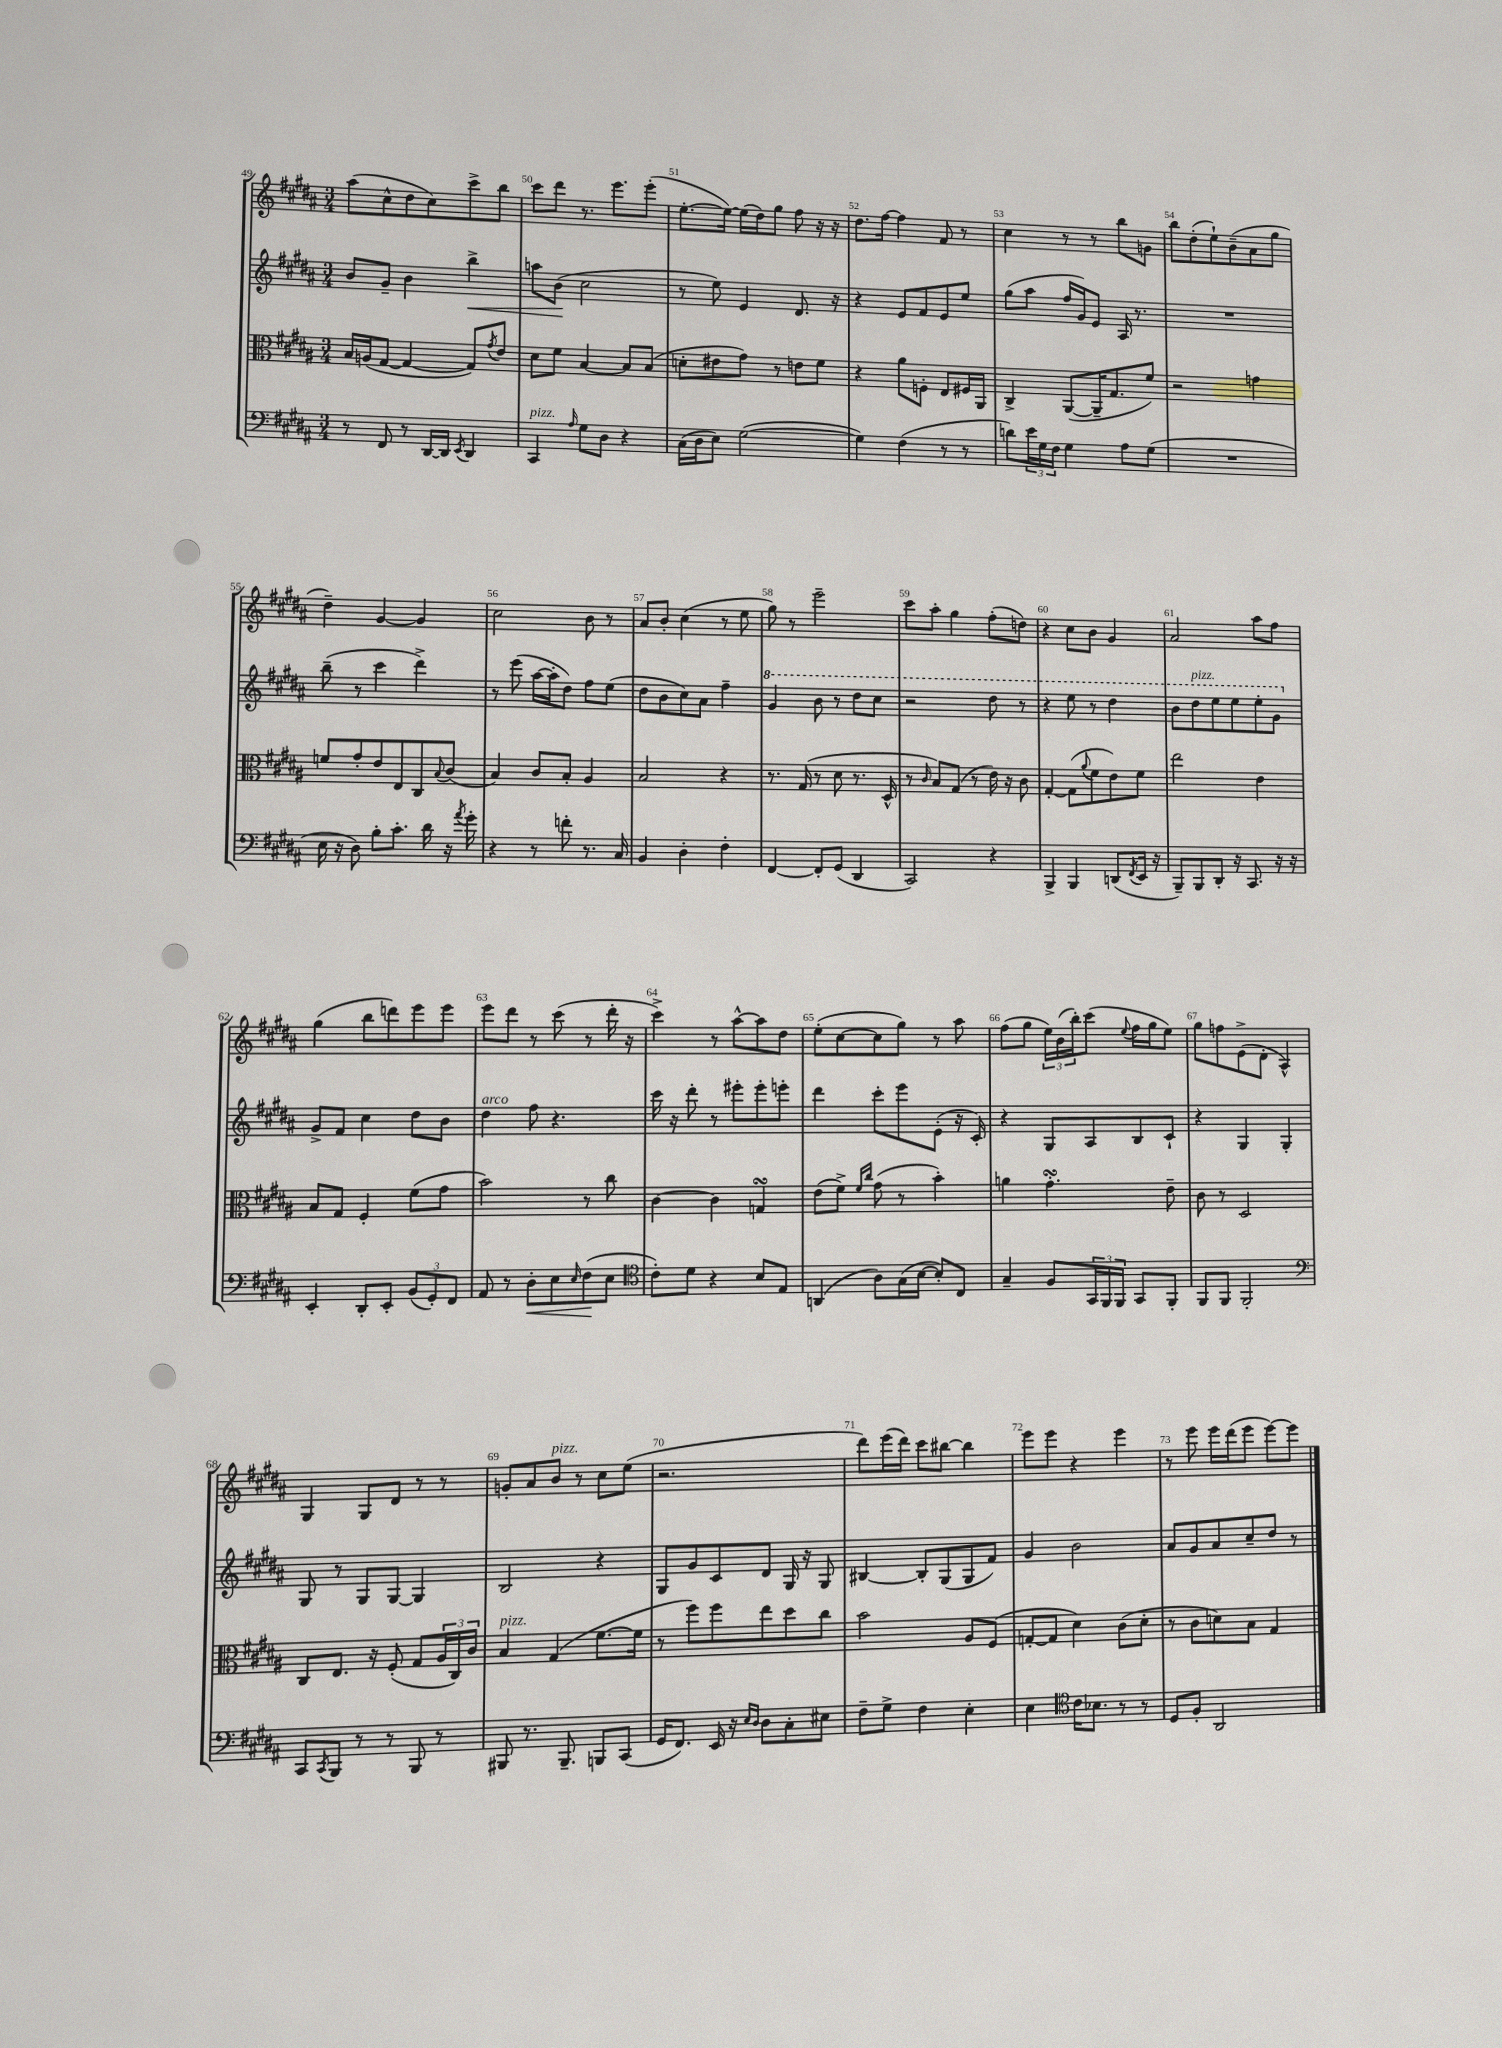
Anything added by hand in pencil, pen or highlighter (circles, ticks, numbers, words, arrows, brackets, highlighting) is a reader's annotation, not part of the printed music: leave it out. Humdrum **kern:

**kern	**kern	**kern	**kern
*staff4	*staff3	*staff2	*staff1
*clefF4	*clefC3	*clefG2	*clefG2
*k[f#c#g#d#a#]	*k[f#c#g#d#a#]	*k[f#c#g#d#a#]	*k[f#c#g#d#a#]
*M3/4	*M3/4	*M3/4	*M3/4
8r	16B	8b	(8aa#
.	(16A	.	.
8FF#	[8G#	8g#~	8cc#^^
8r	4G#_	4b	8dd#
[16DD#	.	.	8cc#)
16DD#]	.	.	.
8qEE	.	.	.
4DD#	8G#])	4bb^	8ccc#^
.	8qg#	.	.
.	8e	.	8bb
=	=	=	=
4CC#	8d#	8aa	8ccc#
.	8f#	(8b	8ddd#
16qqA#	.	.	.
8G#	[4B	2cc#	8.r
8D#	.	.	.
.	.	.	8.eee
4r	8B]	.	.
.	(8B	.	(8eee'
=	=	=	=
(16C#	8d'	8r	[8.ee'
16D#	.	.	.
8E)	8e#	8ee)	.
.	.	.	16ee_)
([2G#	8g#)	4e	(16ee]
.	.	.	16dd#)
.	8r	.	8gg#
.	8e	8.d#	8ff#
.	8f#	.	16r
.	.	16r	16r
=	=	=	=
4G#])	4r	4r	8.dd#
.	.	.	[16ff#
(4F#	8a#	8e	4ff#]
.	8F'	8f#	.
8r	8E	8e	8f#
8r	16F#	8ee	8r
.	16AA#	.	.
=	=	=	=
8d)	4C#^	(8gg#	4cc#
24e	.	8aa#	.
24G#	.	.	.
24F#	.	.	.
4G#	([8AA#	16ff#	8r
.	.	16g#)	.
.	16AA#~]	8e	8r
.	8.G#	.	.
8A#	.	16A#	8bb
.	.	8.r	.
(8G#	8f#)	.	8g
=	=	=	=
2.r	2r	2.r	8bb
.	.	.	(8dd#'
.	.	.	8ee`)
.	.	.	(8b~
.	4g	.	8a#
.	.	.	8gg#
=	=	=	=
16E	8f	(8bb~	4dd#~)
16r	.	.	.
8D#)	8g#'	8r	.
8B'	8e	4ccc#	[4g#
8.c#'	8E	.	.
.	8C#	4ddd#^)	4g#]
16d#	.	.	.
.	8qqB	.	.
16r	(8c#	.	.
8qa#	.	.	.
16g#'	.	.	.
=	=	=	=
4r	4B)	8r	2cc#
.	.	(8eee	.
8r	8c#	[16aa#	.
.	.	16aa#']	.
8f'	8B'	8dd#)	.
8.r	4A#	8ff#	8b
.	.	(8ee	8r
16C#	.	.	.
=	=	=	=
4BB	2B	8dd#	8a#
.	.	8b	8b'
4D#'	.	8cc#)	(4cc#
.	.	8a#	.
4F#'	4r	4ff#~	8r
.	.	.	8ee
=	=	=	=
[4FF#	8.r	4gg#	8gg#)
.	.	.	8r
.	(16G#	.	.
8FF#']	8r	8bb	2eee~
(8GG#	8d#	8r	.
4DD#	8.r	8ddd#	.
.	.	8ccc#	.
.	16D#^^	.	.
=	=	=	=
2CC#)	8r	2r	8ccc#
.	16qqc#	.	.
.	8B)	.	8aa#'
.	(8G#	.	4gg#
.	8r	.	.
4r	16e)	8ddd#	(8ff#'
.	16r	.	.
.	8c#	8r	8dd)
=	=	=	=
4BBB^	[4G#'	4r	4r
4BBB	(8G#]	8eee	8cc#
.	8qqa#	.	.
.	8f#	8r	8b
(8DD	8e)	4ddd#	4g#
8qFF#	.	.	.
16EE	8f#	.	.
16r	.	.	.
=	=	=	=
8BBB~)	2ee	8bb	2a#
8BBB	.	8ddd#	.
8DD#'	.	8eee	.
16r	.	8eee	.
8.CC#	.	.	.
.	4e	8eee'	8aa#
16r	.	8gg#	8ff#
16r	.	.	.
=	=	=	=
4EE'	8B	8g#^	(4gg#
.	8G#	8f#	.
8DD#'	4F#'	4cc#	8bb
8EE'	.	.	8ddd)
(12BB	(8f#	8dd#	8eee
12GG#')	.	.	.
.	8g#	8b	8eee
12FF#	.	.	.
=	=	=	=
8AA#	2b)	4dd#	8eee
8r	.	.	8ddd#
8D#'	.	8ff#	8r
8E	.	4.r	(8ccc#
16qqE	.	.	.
(8F#	8r	.	8r
8E	8cc#	.	16ddd#'
.	.	.	16r
=	=	=	=
*clefC4	*	*	*
8c#')	[4c#	16ccc#	4ccc#^)
.	.	16r	.
8d#	.	8ddd#'	.
4r	4c#]	8r	8r
.	.	8eee#'	[8aa#^^
8B	4G	8eee#'	8aa#]
8E	.	8eee'	8dd#
=	=	=	=
(4AA	(8e	4ddd#	(8ee'
.	8f#^)	.	[8cc#
.	16qqf#	.	.
.	16qqcc#	.	.
8A#)	(8g#	8ccc#'	8cc#]
(16G#	8r	8eee	8gg#)
[16B	.	.	.
8B'])	4b')	(8e'	8r
8C#	.	16r	8aa#
.	.	16c#')	.
=	=	=	=
4G#~	4a	4r	(8ff#
.	.	.	8gg#
8F#	4.g#'	8G#	24ee)
.	.	.	(24b
.	.	.	24bb')
24GG#	.	8A#	(8ccc#
24FF#	.	.	.
24FF#	.	.	.
.	.	.	8qqee
8GG#	.	8B	16ff#
.	.	.	16gg#
8FF#'	8e~	8c#`	8ee)
=	=	=	=
8FF#	8c#	4r	8gg#
8FF#	8r	.	8ff
2FF#'	2D#	4G#	(8e^
.	.	.	8d#'
.	.	4G#'	4A#^^)
=	=	=	=
*clefF4	*	*	*
8CC#	8C#	8G#	4G#
8qCC#	.	.	.
8BBB	8.E	8r	.
8r	.	8G#	8G#
.	16r	.	.
8r	(8F#'	[8G#	8d#
8BBB	8G#	4G#]	8r
8r	24A#	.	8r
.	24C#)	.	.
.	24c#	.	.
=	=	=	=
8BBB#	4B	2B	8g'
8.r	.	.	8a#
.	(4G#	.	8b
8.BBB#~	.	.	.
.	.	.	8r
8BBB	[8.f#	4r	8cc#
(8CC#	.	.	(8ee
.	16f#]	.	.
=	=	=	=
16GG#	8r	8G#	2.r
8.FF#)	.	.	.
.	8ff#)	8g#	.
16EE	8ff#	8c#	.
16r	.	.	.
16qqE	.	.	.
16qqD#	.	.	.
8D#	8ee	8d#	.
8C#'	8dd#	16G#	.
.	.	16r	.
8E#	8cc#	8G#	.
=	=	=	=
8F#~	2b	[4B#	8ddd#)
8G#^	.	.	(16eee
.	.	.	16ddd#)
4F#	.	8B#']	8ccc#
.	.	(8G#	[8bb#
4E'	8A#	8G#	4bb#]
.	(8F#	8f#)	.
=	=	=	=
4E	[8G'	4g#	8eee
.	8G]	.	8eee
*clefC4	*	*	*
16c#	4d#)	2b	4r
8.B-	.	.	.
8r	(8c#	.	4eee
8r	8d#'	.	.
=	=	=	=
8D#	8r	8a#	8r
8F#'	8c#	8g#	8eee
2AA#	8d)	8a#	16eee
.	.	.	(16ddd#
.	8B	8cc#~	8eee
.	4G#	8dd#	[8eee)
.	.	8r	8eee]
==	==	==	==
*-	*-	*-	*-
